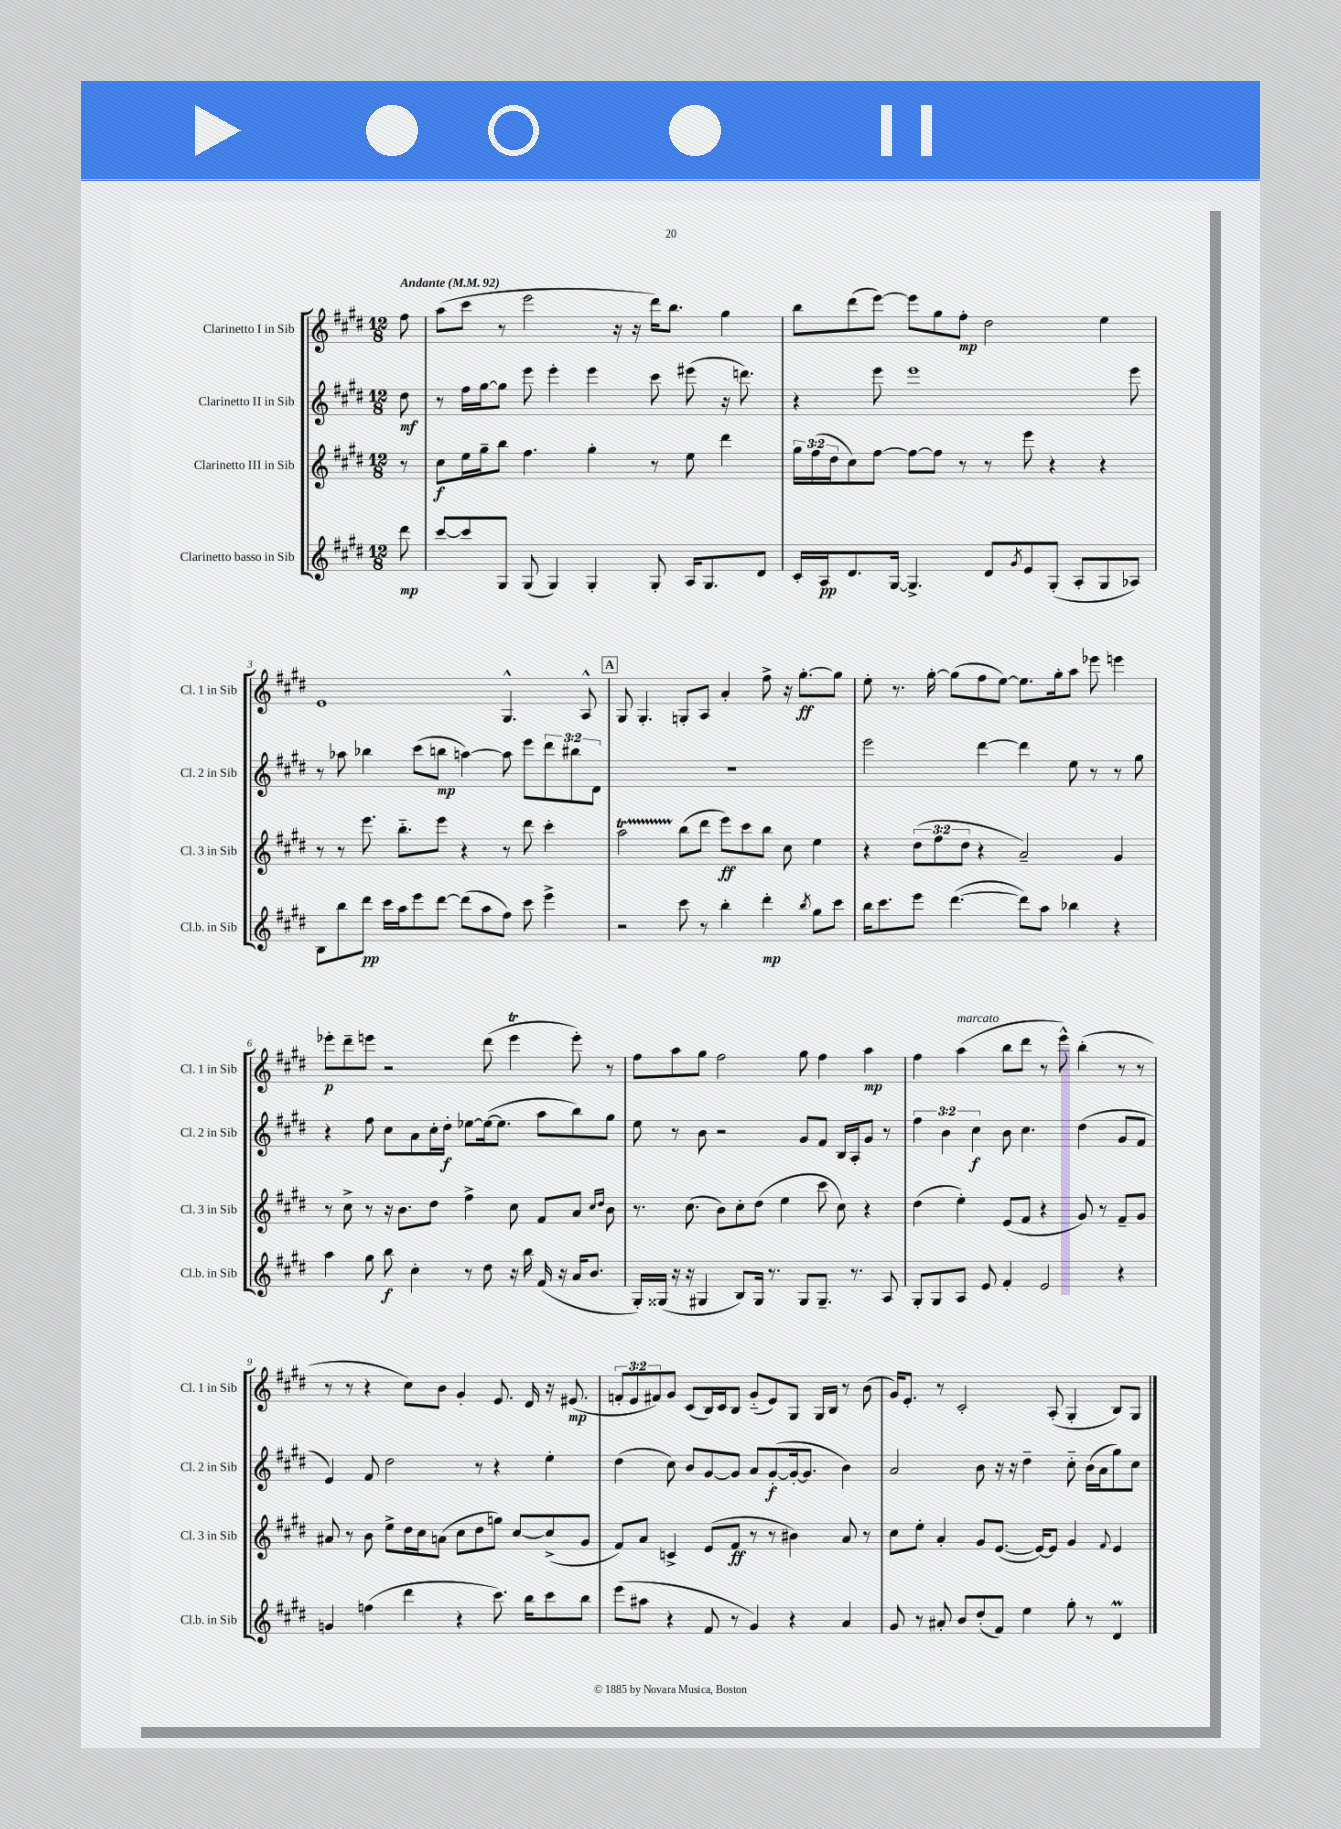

**kern	**dynam	**kern	**dynam	**kern	**dynam	**kern	**dynam
*part4	*part4	*part3	*part3	*part2	*part2	*part1	*part1
*staff4	*staff4	*staff3	*staff3	*staff2	*staff2	*staff1	*staff1
*I"Clarinetto basso in Sib	*	*I"Clarinetto III in Sib	*	*I"Clarinetto II in Sib	*	*I"Clarinetto I in Sib	*
*I'Cl.b. in Sib	*	*I'Cl. 3 in Sib	*	*I'Cl. 2 in Sib	*	*I'Cl. 1 in Sib	*
*clefG2	*	*clefG2	*	*clefG2	*	*clefG2	*
*k[f#c#g#d#]	*	*k[f#c#g#d#]	*	*k[f#c#g#d#]	*	*k[f#c#g#d#]	*
*M12/8	*	*M12/8	*	*M12/8	*	*M12/8	*
*MM92	*	*MM92	*	*MM92	*	*MM92	*
=	=	=	=	=	=	=	=
!	!	!	!	!	!	!LO:TX:a:B:t=Andante	!
8ddd#\	mp	8r	.	8dd#\	mf	8ff#\	.
=1	=1	=1	=1	=1	=1	=1	=1
[8ccc#/L	.	8cc#\L	f	8r	.	(8aa\L	.
8ccc#/]	.	16ee\L	.	16ff#\LL	.	8ccc#\J	.
.	.	16gg#~\J	.	[16gg#\J	.	.	.
8G#/J	.	8bb\J	.	8gg#\J]	.	8r	.
(8G#/	.	4.ff#\	.	8eee\	.	2eee\	.
4G#/)	.	.	.	4eee'\	.	.	.
4G#'/	.	4gg#'\	.	4eee\	.	.	.
.	.	.	.	.	.	16r	.
.	.	.	.	.	.	16r	.
8G#'/	.	8r	.	8ccc#\	.	16ddd#\KL)	.
.	.	.	.	.	.	8.bb\J	.
16A/KL	.	8ee\	.	(8eee#X\	.	.	.
8.G#/	.	.	.	.	.	.	.
.	.	4ddd#\	.	16r	.	4gg#\	.
.	.	.	.	8.dddn\)	.	.	.
8d#/J	.	.	.	.	.	.	.
=2	=2	=2	=2	=2	=2	=2	=2
16c#'/LL	.	24gg#\LL	.	4r	.	8bb\L	.
.	.	(24ff#\	.	.	.	.	.
16A/J	pp	.	.	.	.	.	.
.	.	24dd#\J	.	.	.	.	.
8.d#/	.	8cc#\)	.	.	.	(8ddd#\	.
.	.	[8ff#\J	.	8eee\	.	[8eee\J)	.
[16G#/Jk	.	.	.	.	.	.	.
4.G#^/]	.	8ff#\L_	.	1eee	.	8eee\L]	.
.	.	8ff#\J]	.	.	.	8gg#\	.
.	.	8r	.	.	.	8ff#'\J	mp
8d#/L	.	8r	.	.	.	2dd#\	.
8qg#/	.	.	.	.	.	.	.
8e/	.	8eee\	.	.	.	.	.
(8G#'/J	.	4r	.	.	.	.	.
8A'/L	.	.	.	.	.	.	.
8G#/	.	4r	.	.	.	4ee\	.
8A-X/J)	.	.	.	8eee\	.	.	.
!!LO:LB:g=z
=3	=3	=3	=3	=3	=3	=3	=3
8B\L	.	8r	.	8r	.	1e	.
8bb\	.	8r	.	8aa-X\	.	.	.
8ddd#\J	pp	8.eee\	.	4bb-X\	.	.	.
16ccc#\LL	.	.	.	.	.	.	.
16aa\J	.	8.bb\L	.	.	.	.	.
8eee\	.	.	.	(8ccc#\L	.	.	.
[8ddd#\J	.	8eee\J	.	8bbn\J	mp	.	.
(8ddd#\L]	.	4r	.	[4aan\)	.	.	.
8aa\	.	.	.	.	.	.	.
8ff#\J)	.	8r	.	8aa\]	.	4.G#^^/	.
8ccc#\	.	8ddd#\	.	8eee\L	.	.	.
4eee^\	.	4ccc#'\	.	12ddd#\	.	.	.
.	.	.	.	12bb#X\	.	.	.
.	.	.	.	.	.	8A^^/	.
.	.	.	.	12d#\J	.	.	.
!!LO:REH:place=s1:t=A
=4	=4	=4	=4	=4	=4	=4	=4
2r	.	2aaT\	.	1.r	.	8G#/	.
.	.	.	.	.	.	4.G#'/	.
8ccc#\	.	(8bb\L	.	.	.	8Gn'/L	.
8r	.	8ddd#\J	.	.	.	8A/J	.
4bb'\	.	8eee\L)	ff	.	.	4a'/	.
.	.	8ccc#\	.	.	.	.	.
4ddd#'\	mp	8bb\J	.	.	.	8ff#^\	.
.	.	8cc#\	.	.	.	16r	.
.	.	.	.	.	.	[8.gg#'\L	ff
8qbb/	.	.	.	.	.	.	.
8gg#\L	.	4ee\	.	.	.	.	.
8ccc#\J	.	.	.	.	.	8gg#\J]	.
=5	=5	=5	=5	=5	=5	=5	=5
16bb\KL	.	4r	.	2eee\	.	8ee'\	.
8.ccc#\	.	.	.	.	.	.	.
.	.	.	.	.	.	8.r	.
8eee\J	.	(12dd#\L	.	.	.	.	.
.	.	.	.	.	.	[16gg#'\	.
.	.	12ff#\	.	.	.	.	.
([4.ddd#\	.	.	.	.	.	(8gg#\L]	.
.	.	12dd#\J	.	.	.	.	.
.	.	4r	.	[4ddd#\	.	8ff#\	.
.	.	.	.	.	.	[8ee\J)	.
8ddd#\L])	.	2a~/)	.	4ddd#\]	.	8.ee\L]	.
8aa\J	.	.	.	.	.	.	.
.	.	.	.	.	.	16gg#'\k	.
4bb-X\	.	.	.	8ee\	.	8aa\J	.
.	.	.	.	8r	.	8eee-X\	.
4r	.	4g#/	.	8r	.	4eeen\	.
.	.	.	.	8gg#\	.	.	.
!!LO:LB:g=z
=6	=6	=6	=6	=6	=6	=6	=6
4aa\	.	8r	.	4r	.	8eee-X'\L	p
.	.	8cc#^\	.	.	.	8ddd#~\	.
8gg#\	.	8r	.	8ff#\	.	8eeen\J	.
8bb\	f	16r	.	8cc#\L	.	2r	.
.	.	8.b\L	.	.	.	.	.
4cc#'\	.	.	.	8a\	.	.	.
.	.	8dd#\J	.	16cc#'\L	.	.	.
.	.	.	.	16dd#'\JJ	f	.	.
8r	.	4ff#^\	.	[8ee-X\L	.	.	.
8dd#\	.	.	.	(16ee-\k_	.	(8ddd#\	.
.	.	.	.	8.ee-\J]	.	.	.
16r	.	8cc#\	.	.	.	4eeeT\	.
16bb\	.	.	.	.	.	.	.
(16f#/	.	8f#/L	.	8aa\L	.	.	.
16r	.	.	.	.	.	.	.
16a/KL	.	8a/J	.	8bb\)	.	8eee'\)	.
8.b/J	.	.	.	.	.	.	.
.	.	16qqcc#/LL	.	.	.	.	.
.	.	16qqdd#/JJ	.	.	.	.	.
.	.	8b\	.	8gg#\J	.	8r	.
=7	=7	=7	=7	=7	=7	=7	=7
16G#'/LL)	.	8.r	.	8ee\	.	8ff#\L	.
(16G##X/JJ	.	.	.	.	.	.	.
16r	.	.	.	8r	.	8aa\	.
16r	.	(8.cc#\	.	.	.	.	.
4G#X/	.	.	.	8b\	.	8gg#\J	.
.	.	8b\L)	.	2r	.	2ff#\	.
8B/L)	.	8cc#'\	.	.	.	.	.
16G#/Jk	.	(8dd#\J	.	.	.	.	.
8.r	.	.	.	.	.	.	.
.	.	4ee\	.	.	.	.	.
8G#/L	.	.	.	8g#/L	.	8gg#\	.
8.G#~/J	.	8ccc#\	.	8f#/J	.	4ff#\	.
.	.	8cc#\)	.	16B/LL	.	.	.
8.r	.	.	.	16A'/J	.	.	.
.	.	4r	.	8g#/J	.	4aa\	mp
8A/	.	.	.	8r	.	.	.
=8	=8	=8	=8	=8	=8	=8	=8
8G#'/L	.	(4dd#\	.	6ff#\	.	4ff#\	.
8G#/	.	.	.	.	.	.	.
.	.	.	.	6b\	.	.	.
!	!	!	!	!	!	!LO:TX:a:i:t=marcato	!
8A/J	.	4ee'\)	.	.	.	(4aa\	.
.	.	.	.	6cc#\	f	.	.
8e/	.	.	.	.	.	.	.
4f#'/	.	(8e/L	.	8b\	.	8bb\L	.
.	.	8f#/J	.	4.cc#\	.	8ddd#\J	.
2e/	.	4r	.	.	.	8r	.
.	.	.	.	.	.	8eee^^\)	.
.	.	8g#/)	.	(4dd#\	.	(4bb'\	.
.	.	8r	.	.	.	.	.
4r	.	8f#~/L	.	8g#/L	.	8r	.
.	.	8g#/J	.	8f#/J	.	8r	.
!!LO:LB:g=z
=9	=9	=9	=9	=9	=9	=9	=9
4gn/	.	8a#X/	.	4e/)	.	8r	.
.	.	8r	.	.	.	8r	.
(4ffn\	.	8b\	.	8f#/	.	4r	.
.	.	8ee^\L	.	2dd#\	.	.	.
4ddd#\	.	16dd#\L	.	.	.	8cc#\L)	.
.	.	16cc#\J	.	.	.	.	.
.	.	(8an\J	.	.	.	8b\J	.
4r	.	8cc#\L	.	.	.	4g#'/	.
.	.	8dd#\	.	8r	.	.	.
8.ccc#\)	.	8ggn\J)	.	4r	.	8.e/	.
.	.	[8cc#/L	.	.	.	.	.
16bb\KL	.	.	.	.	.	16d#/	.
8ccc#\	.	(8cc#^/]	.	4ee'\	.	16r	.
.	.	.	.	.	.	(8.e#X/	mp
8bb\J	.	8g#/J	.	.	.	.	.
=10	=10	=10	=10	=10	=10	=10	=10
(8eee\L	.	8f#/L)	.	(4dd#\	.	12fn'/L	.
.	.	.	.	.	.	12e/	.
8aa#X\J	.	8a/J	.	.	.	.	.
.	.	.	.	.	.	12f#X/)	.
4r	.	4cn^/	.	8cc#\)	.	8g#/J	.
.	.	.	.	8b/L	.	(8c#/L	.
8f#/	.	(8e/L	.	[8g#/	.	16B/L)	.
.	.	.	.	.	.	16c#/J	.
8r	.	8f#/J	ff	8g#/J]	.	8B/J	.
4g#/)	.	8r	.	8a/L	.	(8g#/L	.
.	.	8r	.	([8g#'/	f	8e/)	.
4r	.	4b#X\)	.	16g#'/k_	.	8G#/J	.
.	.	.	.	8.g#/J]	.	.	.
.	.	.	.	.	.	16G#/LL	.
.	.	.	.	.	.	16B/JJ	.
4a/	.	8a/	.	4b\)	.	8r	.
.	.	8r	.	.	.	(8b\	.
=11	=11	=11	=11	=11	=11	=11	=11
8g#/	.	8cc#\L	.	2a/	.	16g#/KL)	.
.	.	.	.	.	.	8.e'/J	.
8r	.	8ee'\J	.	.	.	.	.
8a#X'/	.	4a'/	.	.	.	8r	.
8b/L	.	.	.	.	.	2c#'/	.
(8dd#'/	.	8g#/L	.	8b\	.	.	.
8f#/J)	.	([8.e/J	.	16r	.	.	.
.	.	.	.	16r	.	.	.
4ee\	.	.	.	4dd#~\	.	.	.
.	.	16e/KL_)	.	.	.	.	.
.	.	8e/J]	.	.	.	(8A'/	.
8gg#'\	.	4g#/	.	8cc#\	.	4G#'/	.
8r	.	.	.	(16b\LL	.	.	.
.	.	.	.	16a\J	.	.	.
.	.	8qqf#/	.	.	.	.	.
4d#m/	.	4e/	.	8gg#\)	.	8B/L)	.
.	.	.	.	8cc#\J	.	8G#/J	.
==	==	==	==	==	==	==	==
*-	*-	*-	*-	*-	*-	*-	*-
